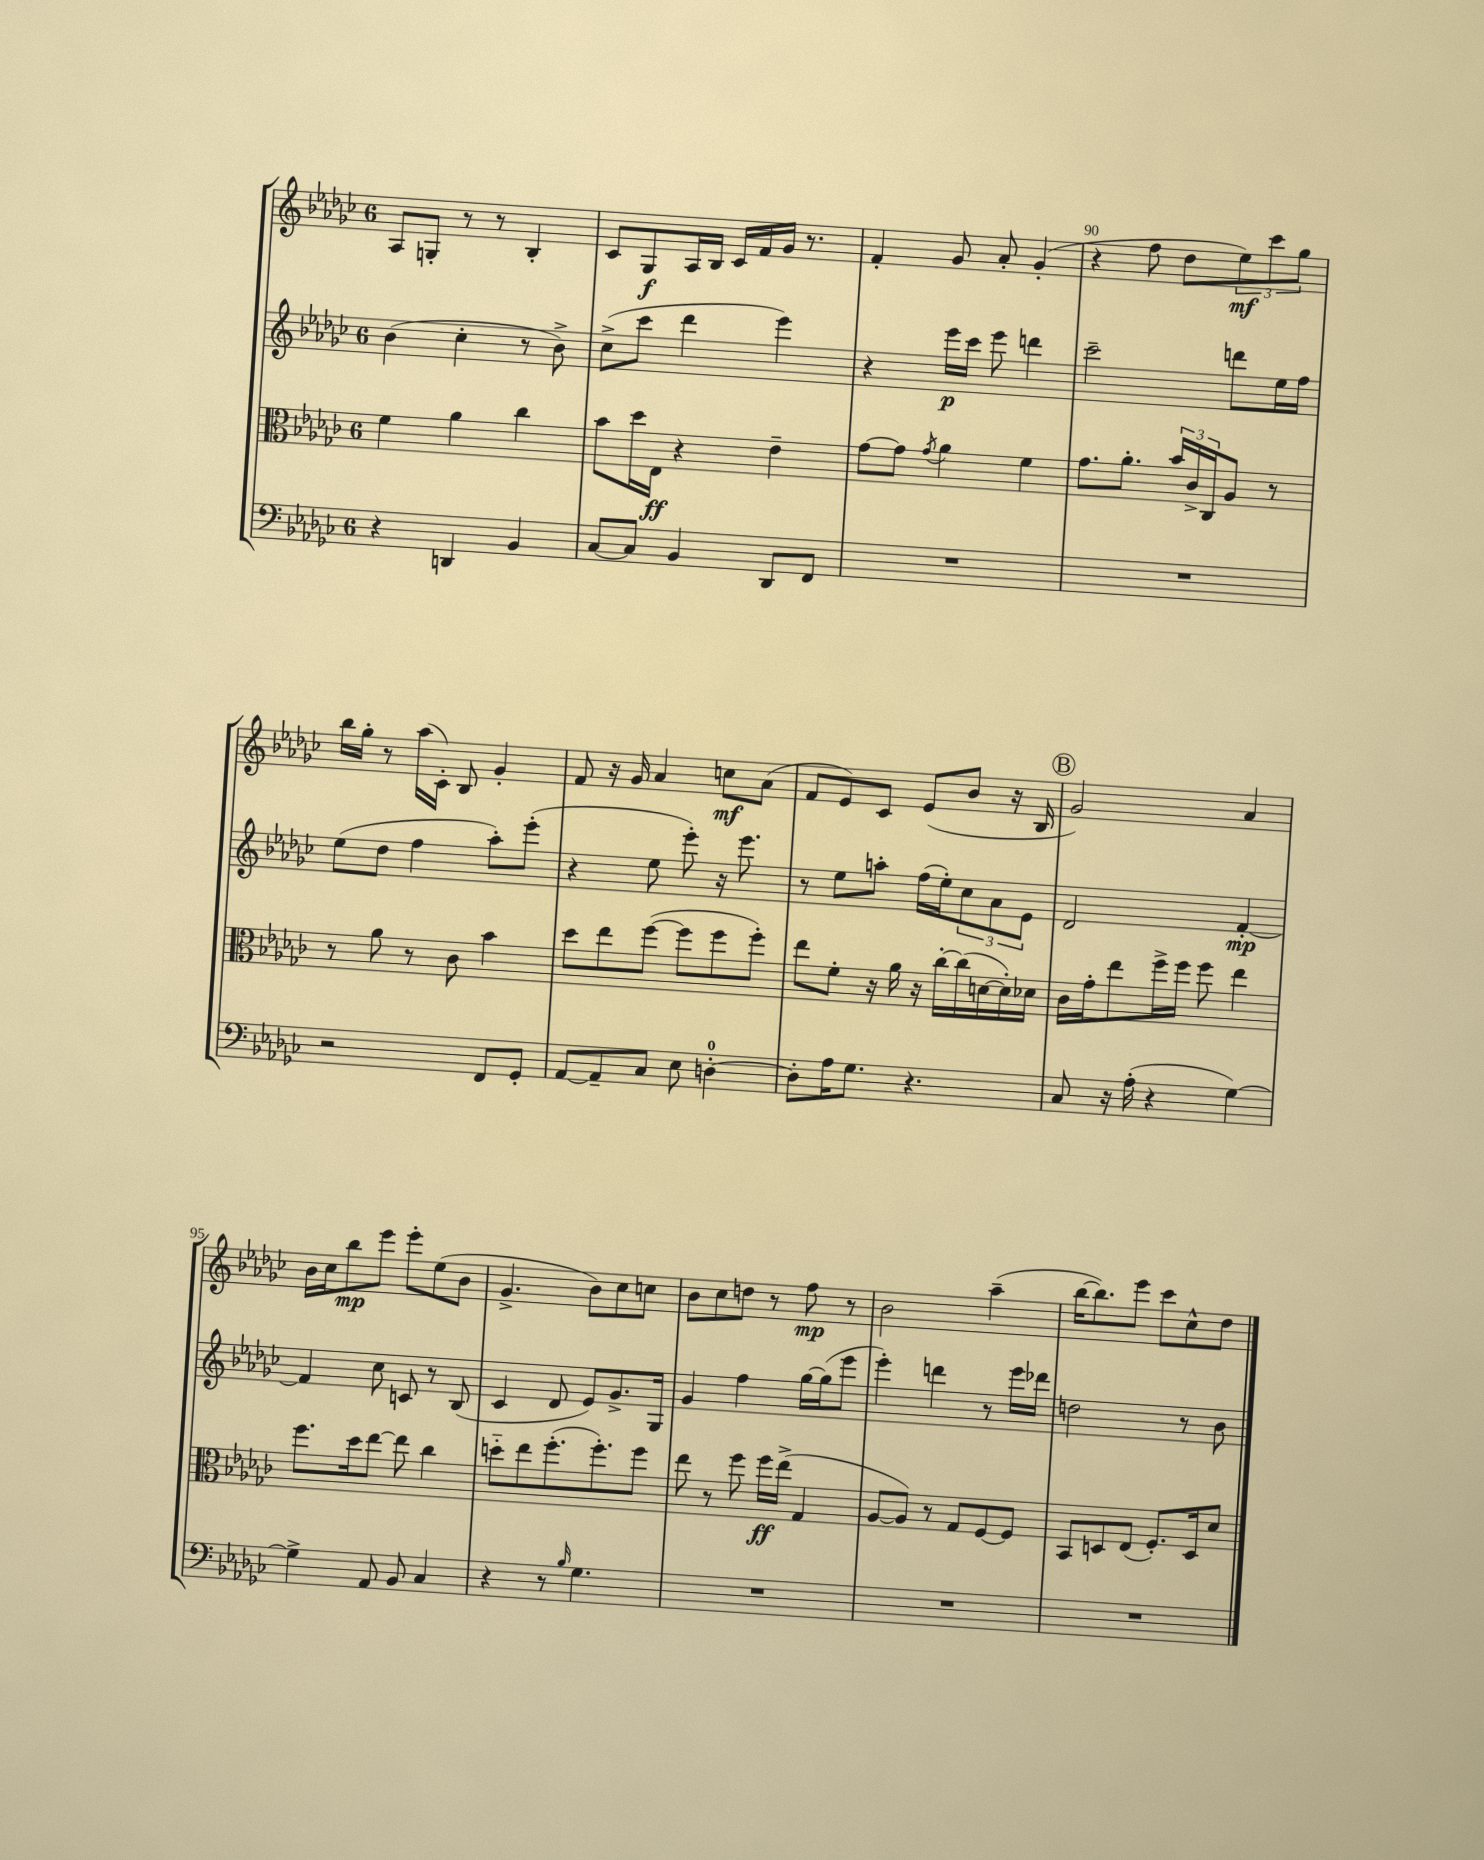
<<
\new StaffGroup <<
\new Staff = "s0" {
    \clef treble \key ges \major \once \override Staff.TimeSignature.style = #'single-digit \time 6/8
    aes8 g8-. r8 r8 bes4-. |
    ces'8 ges8\f aes16 bes16 ces'16 f'16 ges'16 r8. |
    f'4-. ges'8 aes'8-. ges'4-.( |
    r4 f''8 des''8 \tuplet 3/2 { ees''8\mf) ces'''8 ges''8 } |
    bes''16 ges''16-. r8 aes''16( ces'16-.) bes8 ges'4-. |
    f'8 r16 ges'16 aes'4 c''8\mf aes'8( |
    f'8 ees'8) ces'8 ees'8( bes'8 r16 bes16 |
    \mark \markup { \circle "B" } ges'2) aes'4 |
    bes'16 ces''16 bes''8\mp ees'''8 ees'''8-. ees''8( bes'8 |
    ges'4.-> bes'8) ces''8 c''8 |
    bes'8 ces''8 d''8 r8 f''8\mp r8 |
    bes'2 aes''4--( |
    bes''16~ bes''8.) ees'''8 ces'''8 ces''8-^ des''8 \bar "|." |
}
\new Staff = "s1" {
    \clef treble \key ges \major \once \override Staff.TimeSignature.style = #'single-digit \time 6/8
    bes'4( ces''4-. r8 bes'8->) |
    ces''8->( ces'''8 des'''4 ees'''4) |
    r4 ees'''16\p ces'''16 ees'''8 d'''4 |
    ces'''2-- d'''8 ees''16 f''16 |
    ees''8( des''8 f''4 aes''8-.) ees'''8-.( |
    r4 ees''8 ees'''8-.) r16 ees'''8. |
    r8 ees''8 a''8-. f''16( ees''16-.) \tuplet 3/2 { ces''8 aes'8 ees'8 } |
    \mark \markup { \circle "B" } des'2 f'4~-.\mp |
    f'4 ces''8 c'8 r8 bes8( |
    ces'4 des'8 ees'8) ges'8.-> ges16 |
    ges'4 f''4 ges''16~ ges''16( ees'''8 |
    ees'''4-.) d'''4 r8 ees'''16 des'''16 |
    d''2 r8 bes'8 \bar "|." |
}
\new Staff = "s2" {
    \clef alto \key ges \major \once \override Staff.TimeSignature.style = #'single-digit \time 6/8
    f'4 aes'4 ces''4 |
    bes'8 des''16 ees16\ff r4 ees'4-- |
    ges'8~ ges'8 \acciaccatura { ges'8 } aes'4 f'4 |
    ges'8. aes'8.-. \tuplet 3/2 { bes'16 ces'16-> ces16 } aes8 r8 |
    r8 aes'8 r8 ces'8 bes'4 |
    des''8 ees''8 f''8~( f''8 f''8 f''8-.) |
    ees''8 f'8-. r16 aes'16 r16 ces''16~-. ces''16( d'16~ d'16-.) des'16 |
    \mark \markup { \circle "B" } ces'16 ges'16-. ees''8 f''16-> f''16 f''8 ees''4 |
    f''8. des''16 ees''8~ ees''8 ces''4 |
    d''8-_ ees''8 f''8.-.( f''8.-.) f''8 |
    ees''8 r8 f''8 f''16\ff ees''16->( ges4 |
    aes8~ aes8) r8 ges8 f8~ f8 |
    bes,8 d8 ees8( f8.-.) d16 des'8 \bar "|." |
}
\new Staff = "s3" {
    \clef bass \key ges \major \once \override Staff.TimeSignature.style = #'single-digit \time 6/8
    r4 d,4 bes,4 |
    ces8~ ces8 bes,4 des,8 f,8 |
    R2. |
    R2. |
    r2 f,8 ges,8-. |
    aes,8~ aes,8-- ces8 ees8 d4-0~-. |
    d8-. aes16 ges8. r4. |
    \mark \markup { \circle "B" } ces8 r16 aes16-.( r4 ges4~) |
    ges4-> aes,8 bes,8 ces4 |
    r4 r8 \grace { bes16 } ges4. |
    R2. |
    R2. |
    R2. \bar "|." |
}
>>
>>
\layout { \context { \Score currentBarNumber = #87 \override BarNumber.break-visibility = ##(#f #t #t) barNumberVisibility = #(every-nth-bar-number-visible 5) } }
